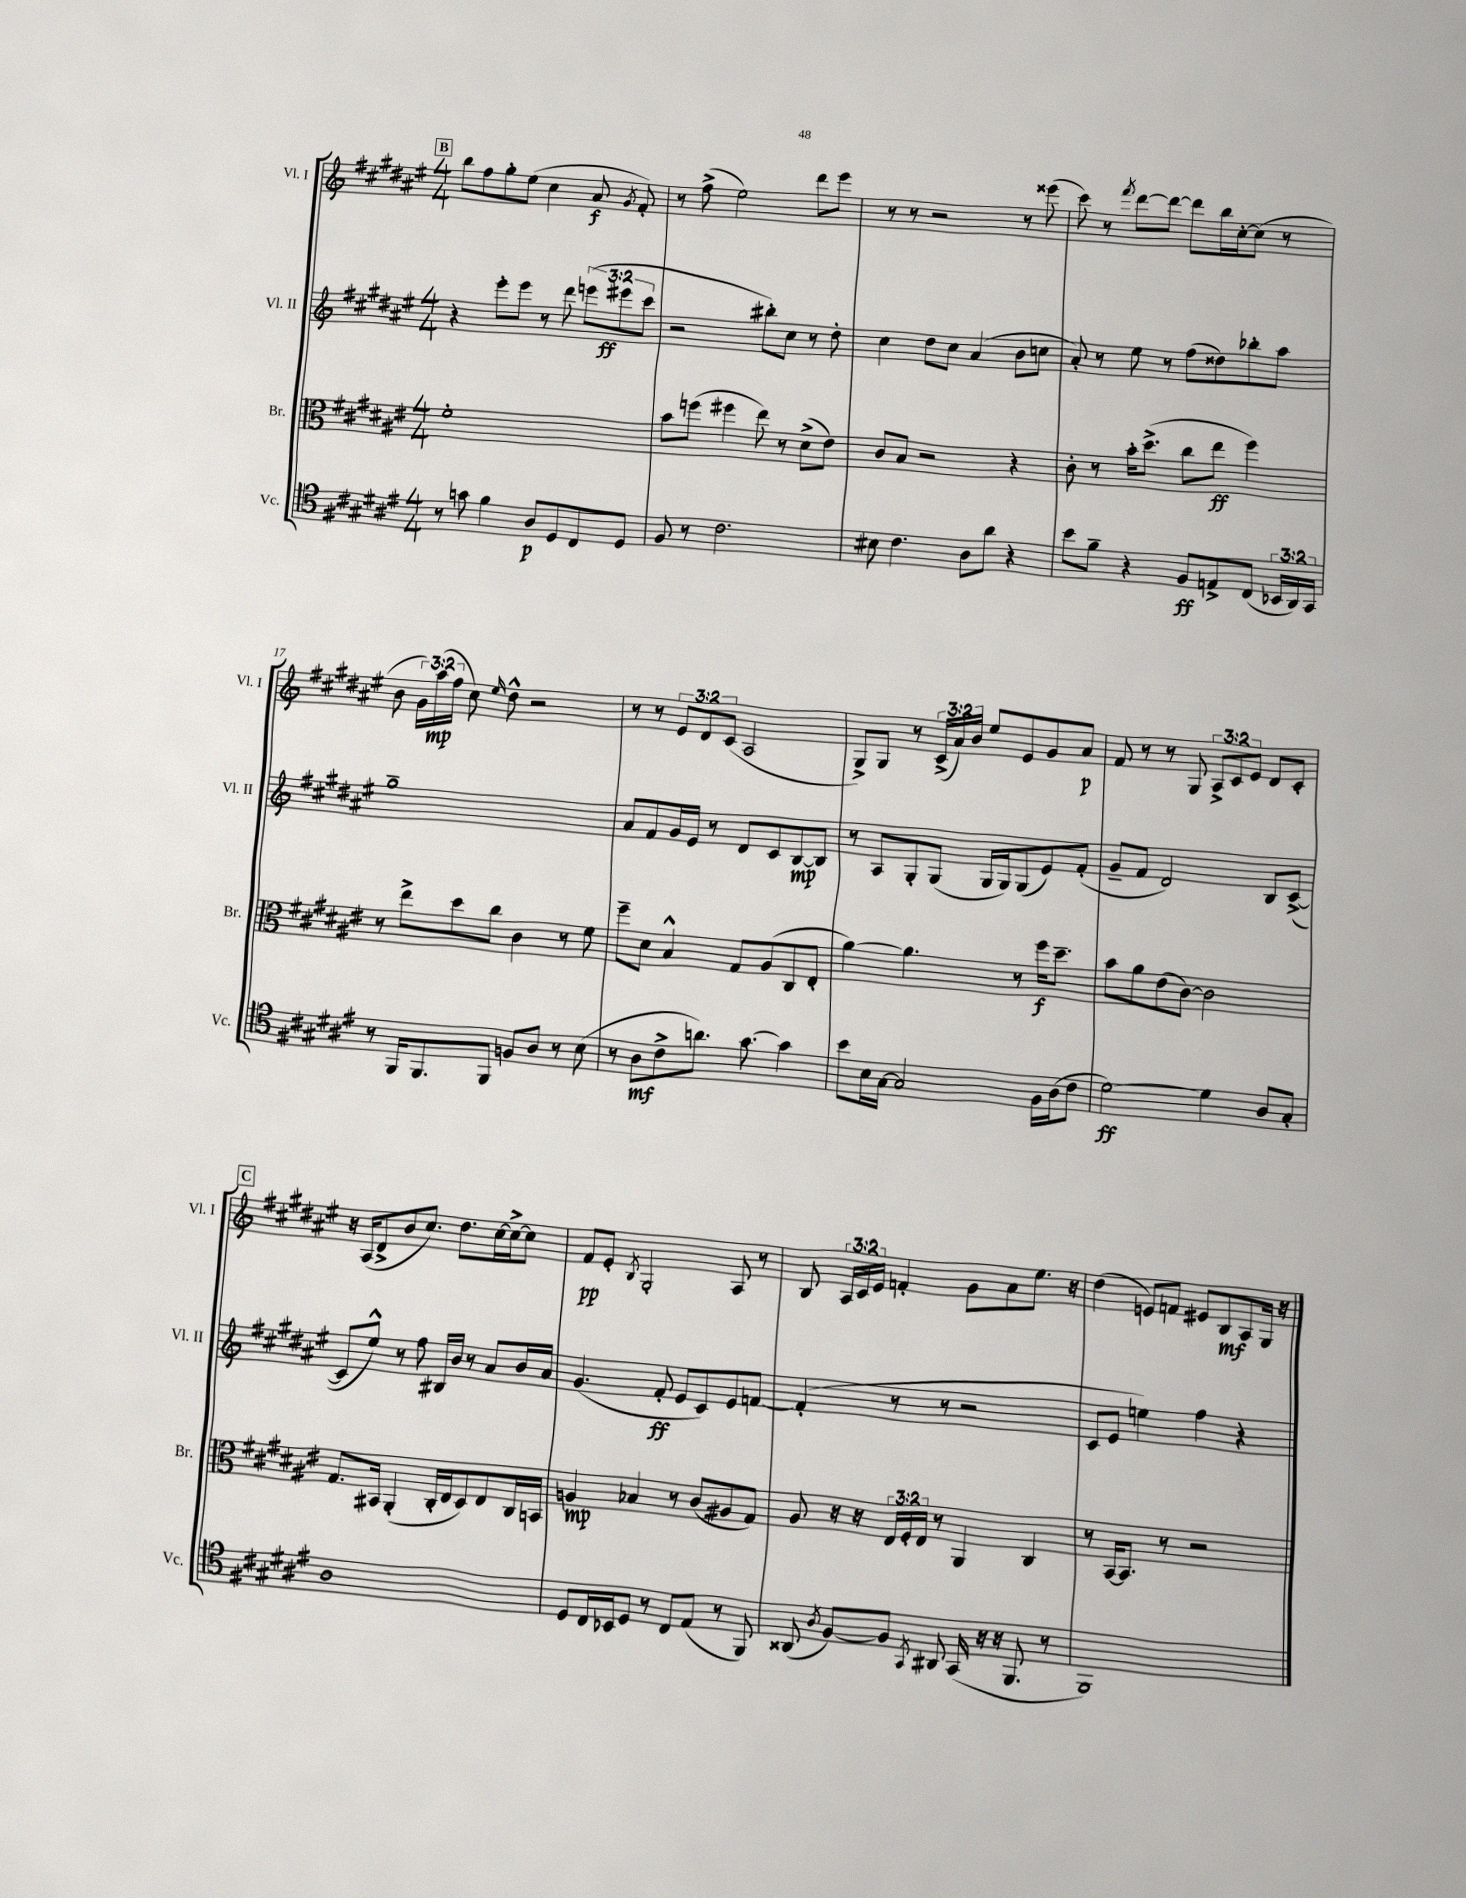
<<
\new StaffGroup <<
\new Staff = "s0" \with { instrumentName = "Vl. I" shortInstrumentName = "Vl. I" } {
    \clef treble \key fis \major \numericTimeSignature \time 4/4 \override Staff.TupletNumber.text = #tuplet-number::calc-fraction-text
    \autoBeamOff \mark \markup { \box "B" } b''8[ fis''8 gis''8-. eis''8]( cis''4 ais'8\f \acciaccatura { gis'8 } fis'8-.) |
    r8 fis''8->( eis''2) dis'''8[ eis'''8] |
    r8 r8 r2 r8 eisis'''8( |
    cis'''8) r8 \acciaccatura { fis'''8 } dis'''8[~ dis'''8]~ dis'''8[ b''16 cis''16~-. cis''8]( r8 |
    b'8 \tuplet 3/2 { gis'16[) ais''16\mp( fis''16] } cis''8) \grace { eis''16 } dis''8-^ r2 |
    r8 r8 \tuplet 3/2 { eis'8[ dis'8 cis'8]( } ais2 |
    gis8[->) gis8] r8 \tuplet 3/2 { cis'16[->( ais'16) b'16] } eis''8[ eis'8 gis'8 ais'8]\p |
    fis'8 r8 r8 gis8 \tuplet 3/2 { ais8[-> cis'8 eis'8] } dis'8[ cis'8]-. |
    \mark \markup { \box "C" } r16 ais16[( dis'8-> b'8 cis''8.]) dis''8.[ cis''16~ cis''16~-> cis''8] |
    fis'8[\pp eis'8]-. \acciaccatura { b8 } gis2-. ais8 r8 |
    b8 \tuplet 3/2 { ais16[ cis'16 eis'16] } f'4-. gis'8[ ais'8 eis''8.] r16 |
    dis''4( e'8[) f'8] eis'8[ b8\mf ais8 gis16] r16 \bar "|." |
}
\new Staff = "s1" \with { instrumentName = "Vl. II" shortInstrumentName = "Vl. II" } {
    \clef treble \key fis \major \numericTimeSignature \time 4/4 \override Staff.TupletNumber.text = #tuplet-number::calc-fraction-text
    \autoBeamOff \mark \markup { \box "B" } r4 eis'''8[-. eis'''8] r8 dis'''8 \tuplet 3/2 { e'''8[( eis'''8\ff cis'''8] } |
    r2 bis''8[-.) cis''8] r8 dis''8-. |
    cis''4 dis''8[ cis''8] ais'4( b'8[ c''8] |
    ais'8-.) r8 eis''8 r8 fis''8[( disis''8) bes''8-. ais''8] |
    gis''1-- |
    ais'8[ fis'8 gis'16 eis'16] r8 dis'8[ cis'8 b8~\mp b8] |
    r8 ais8[ gis8-. gis8]( gis16[ gis16) gis8( eis'8) fis'8]-.( |
    gis'8[-- fis'8] dis'2) b8[ cis'8]~->( |
    \mark \markup { \box "C" } cis'8[ eis''8]-^) r8 fis''8 bis16[ b'16] r8 ais'8[ b'16 ais'16] |
    gis'4.( fis'8-.\ff eis'8[ cis'8) eis'8 f'8]~ |
    f'4-.( r8 r8 r2 |
    cis'8[ eis'8] e''4) fis''4 r4 \bar "|." |
}
\new Staff = "s2" \with { instrumentName = "Br." shortInstrumentName = "Br." } {
    \clef alto \key fis \major \numericTimeSignature \time 4/4 \override Staff.TupletNumber.text = #tuplet-number::calc-fraction-text
    \autoBeamOff \mark \markup { \box "B" } fis'1-. |
    b'8[ f''8]( fis''4 eis''8) r8 dis'8[->( eis'8]) |
    cis'8[ b8] r2 r4 |
    cis'8-. r8 b'16[-. dis''8.]->( cis''8[ eis''8]\ff fis''4) |
    r8 eis''8[-> dis''8 cis''8] cis'4 r8 fis'8 |
    fis''8[-- dis'8] b4-^ gis8[ ais8( cis8 eis8]-. |
    ais'4~) ais'4. r8 fis''16[\f dis''8.]-- |
    b'8[ ais'8 eis'8( cis'8]~) cis'2 |
    \mark \markup { \box "C" } gis8.[ bis,16] ais,4-.( cis16[-. eis16 dis8) eis8 cis16 b,16] |
    a4\mp bes4 r8 cis'8[( ais8 gis8]) |
    ais8 r16 r16 \tuplet 3/2 { eis16[ fis16-. eis16] } r8 ais,4 cis4 |
    r8 b,16[~ b,8.] r8 r2 \bar "|." |
}
\new Staff = "s3" \with { instrumentName = "Vc." shortInstrumentName = "Vc." } {
    \clef tenor \key fis \major \numericTimeSignature \time 4/4 \override Staff.TupletNumber.text = #tuplet-number::calc-fraction-text
    \autoBeamOff \mark \markup { \box "B" } r8 g'8 fis'4 ais8[\p dis8 cis8 dis8] |
    fis8 r8 cis'2. |
    bis8 cis'4. ais8[ ais'8] r4 |
    b'8[ fis'8]-- r4 fis8[\ff e8-> cis8]( \tuplet 3/2 { bes,16[ ais,16) gis,16] } |
    r8 fis,16[ fis,8. fis,8] f8[ ais8] r8 b8( |
    r8 ais8[\mf cis'8-> a'8.]) gis'8.~ gis'4 |
    b'8[ b16 gis16]~ gis2 fis16[ ais16( cis'8] |
    dis'2~\ff) dis'4 ais8[ gis8]-. |
    \mark \markup { \box "C" } ais1 |
    dis8[ cis16 bes,16 dis8] r8 cis8[ eis8]( r8 fis,8) |
    aisis,8( \acciaccatura { ais8 } fis8[~) fis8] \acciaccatura { gis,8 } ais,8 gis,16( r16 r16 fis,8. r8 |
    fis,1) \bar "|." |
}
>>
>>
\layout { \context { \Score currentBarNumber = #13 } }
